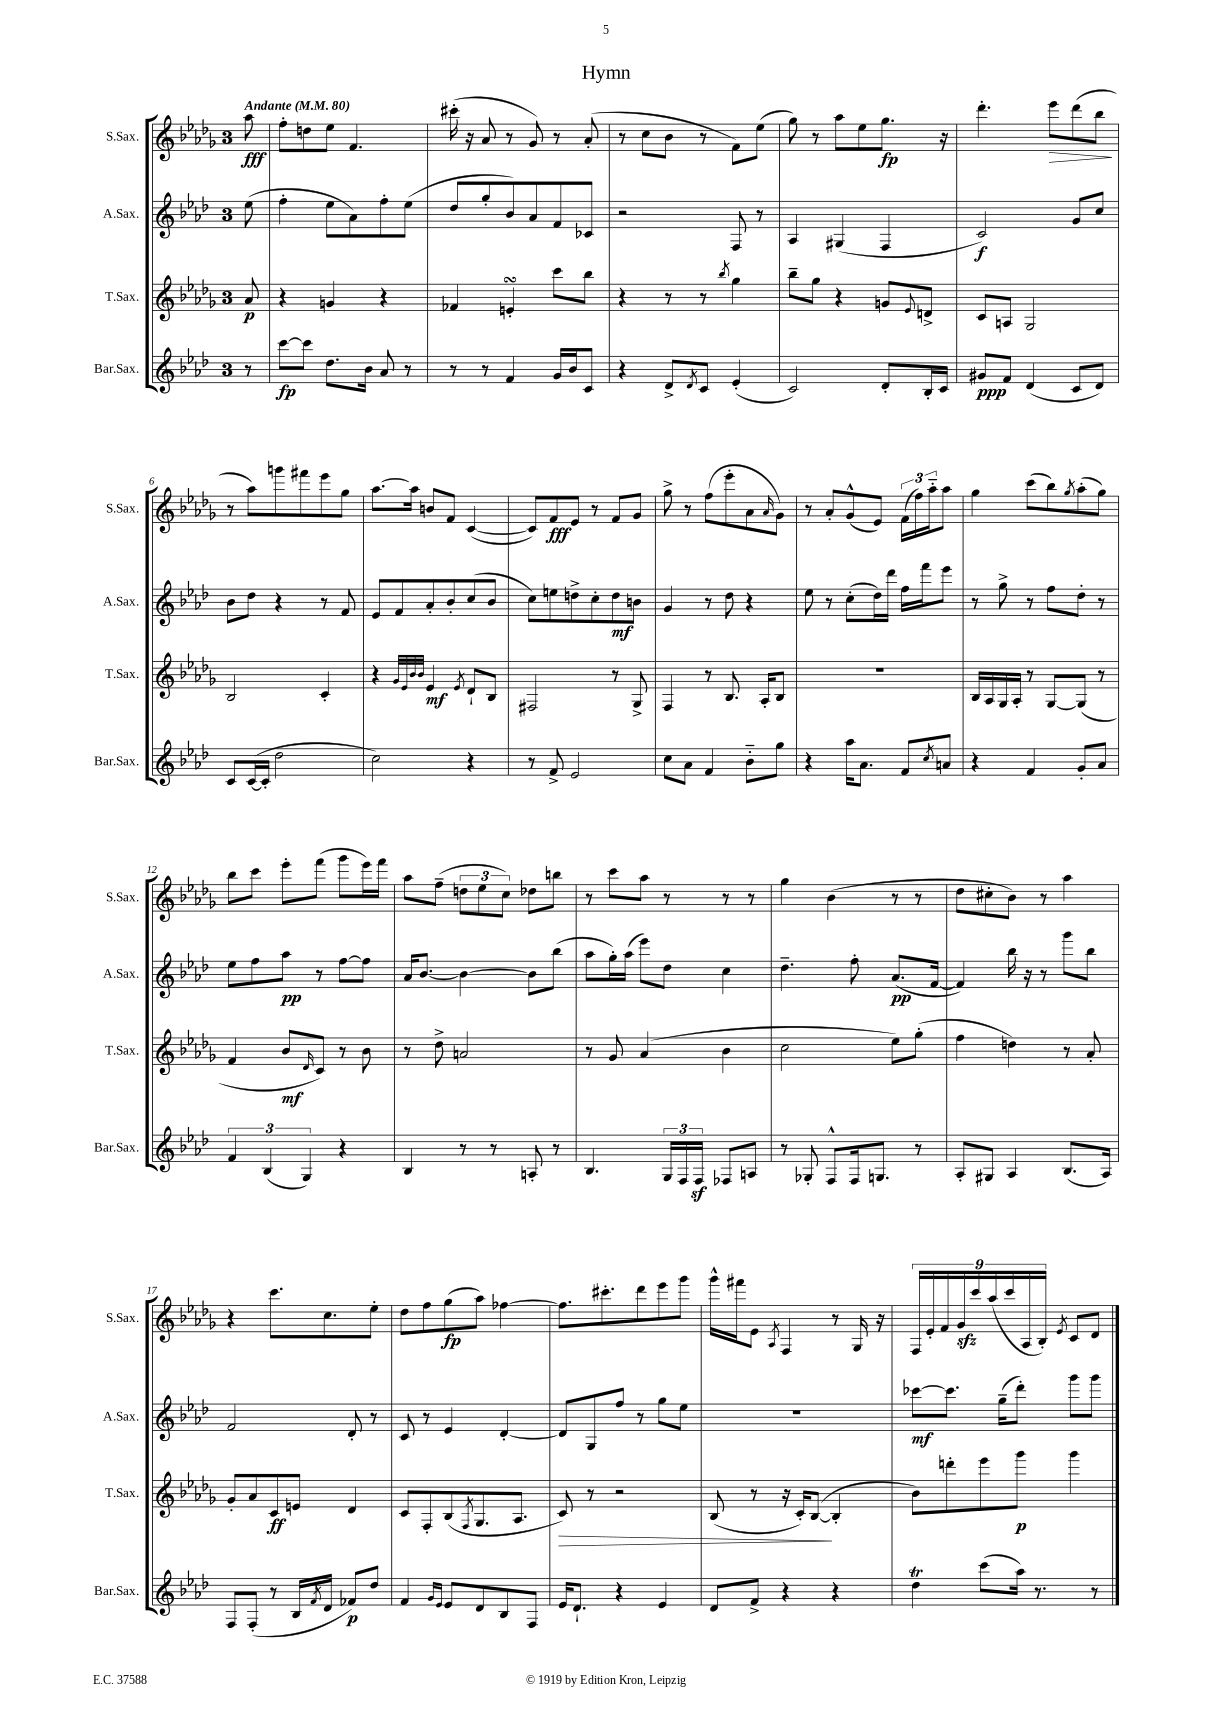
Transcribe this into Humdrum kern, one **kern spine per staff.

**kern	**dynam	**kern	**dynam	**kern	**dynam	**kern	**dynam
*part4	*part4	*part3	*part3	*part2	*part2	*part1	*part1
*staff4	*staff4	*staff3	*staff3	*staff2	*staff2	*staff1	*staff1
*I"Bar.Sax.	*	*I"T.Sax.	*	*I"A.Sax.	*	*I"S.Sax.	*
*I'Bar.Sax.	*	*I'T.Sax.	*	*I'A.Sax.	*	*I'S.Sax.	*
*clefG2	*	*clefG2	*	*clefG2	*	*clefG2	*
*k[b-e-a-d-]	*	*k[b-e-a-d-g-]	*	*k[b-e-a-d-]	*	*k[b-e-a-d-g-]	*
*M3/4	*	*M3/4	*	*M3/4	*	*M3/4	*
*MM80	*	*MM80	*	*MM80	*	*MM80	*
=	=	=	=	=	=	=	=
!	!	!	!	!	!	!LO:TX:a:B:t=Andante	!
8r	.	8a-/	p	(8ee-\	.	8aa-\	fff
=1	=1	=1	=1	=1	=1	=1	=1
[8ccc\L	fp	4r	.	4ff'\	.	8ff'\L	.
8ccc\J]	.	.	.	.	.	8ddn\	.
8.dd-\L	.	4gn/	.	8ee-\L	.	8ee-\J	.
.	.	.	.	8a-\)	.	4.f/	.
16b-\Jk	.	.	.	.	.	.	.
8a-/	.	4r	.	8ff'\	.	.	.
8r	.	.	.	(8ee-\J	.	.	.
=2	=2	=2	=2	=2	=2	=2	=2
8r	.	4f-X/	.	8dd-/L	.	(16ccc#X'\	.
.	.	.	.	.	.	16r	.
8r	.	.	.	8gg'/	.	8a-/	.
4f/	.	4ensSsS'/	.	8b-/)	.	8r	.
.	.	.	.	8a-/	.	8g-/)	.
16g/LL	.	8ccc\L	.	8f/	.	8r	.
16b-/J	.	.	.	.	.	.	.
8c/J	.	8bb-\J	.	8c-X/J	.	(8a-'/	.
=3	=3	=3	=3	=3	=3	=3	=3
4r	.	4r	.	2r	.	8r	.
.	.	.	.	.	.	8cc\L	.
8d-^/L	.	8r	.	.	.	8b-\J	.
8qd-/	.	.	.	.	.	.	.
8c/J	.	8r	.	.	.	8r	.
.	.	8qbb-/	.	.	.	.	.
(4e-'/	.	4gg-\	.	8F/	.	8f\L)	.
.	.	.	.	8r	.	(8ee-\J	.
=4	=4	=4	=4	=4	=4	=4	=4
2c/)	.	8bb-~\L	.	4A-/	.	8gg-\)	.
.	.	8gg-\J	.	.	.	8r	.
.	.	4r	.	(4G#X/	.	8aa-\L	.
.	.	.	.	.	.	8ee-\	.
8d-'/L	.	8gn/L	.	4F/	.	8.gg-\J	fp
.	.	8qqe-/	.	.	.	.	.
16B-'/L	.	8dn^/J	.	.	.	.	.
16c/JJ	.	.	.	.	.	16r	.
=5	=5	=5	=5	=5	=5	=5	=5
8g#X/L	ppp	8c/L	.	2c/)	f	4.ddd-'\	.
8f/J	.	8An/J	.	.	.	.	.
(4d-/	.	2G-/	.	.	.	.	.
!	!	!	!	!	!	!	!LO:HP:b
.	.	.	.	.	.	8eee-\L	>
8c/L	.	.	.	8g/L	.	(8ddd-\	.
8d-/J)	.	.	.	8cc/J	.	8bb-\J	.
.	.	.	.	.	.	.	]
!!LO:LB:g=z
=6	=6	=6	=6	=6	=6	=6	=6
8c/L	.	2B-/	.	8b-\L	.	8r	.
([16c/L	.	.	.	8dd-\J	.	8aa-\L)	.
16c'/JJ]	.	.	.	.	.	.	.
2dd-\	.	.	.	4r	.	8gggn\	.
.	.	.	.	.	.	8fff#X\	.
.	.	4c'/	.	8r	.	8eee-\	.
.	.	.	.	8f/	.	8gg-\J	.
=7	=7	=7	=7	=7	=7	=7	=7
2cc\)	.	4r	.	8e-/L	.	[8.aa-\L	.
.	.	.	.	8f/	.	.	.
.	.	.	.	.	.	16aa-\Jk]	.
.	.	32qqg-/LLL	.	.	.	.	.
.	.	32qqe-/	.	.	.	.	.
.	.	32qqb-/	.	.	.	.	.
.	.	32qqb-/JJJ	.	.	.	.	.
.	.	4e-/	mf	8a-'/	.	8bn/L	.
.	.	.	.	8b-'/	.	8f/J	.
.	.	8qe-/	.	.	.	.	.
4r	.	8d-`/L	.	(8cc/	.	([4c/	.
.	.	8B-/J	.	8b-/J	.	.	.
=8	=8	=8	=8	=8	=8	=8	=8
8r	.	2F#X/	.	8cc\L)	.	8c/L])	.
8f^/	.	.	.	8een\	.	8f/	fff
2e-/	.	.	.	8ddn^\	.	8e-/J	.
.	.	.	.	8cc'\	.	8r	.
.	.	8r	.	8dd\	mf	8f/L	.
.	.	8G-^/	.	8bn\J	.	8g-/J	.
=9	=9	=9	=9	=9	=9	=9	=9
8cc\L	.	4F/	.	4g/	.	8gg-^\	.
8a-\J	.	.	.	.	.	8r	.
4f/	.	8r	.	8r	.	(8ff\L	.
.	.	8.B-/	.	8dd-\	.	8eee-'\	.
8b-\L	.	.	.	4r	.	8a-\	.
.	.	16A-'/KL	.	.	.	.	.
.	.	.	.	.	.	16qqa-/	.
8gg\J	.	8B-/J	.	.	.	8g-\J)	.
=10	=10	=10	=10	=10	=10	=10	=10
4r	.	2.r	.	8ee-\	.	8r	.
.	.	.	.	8r	.	8a-'/L	.
16aa-\KL	.	.	.	(8cc'\L	.	(8g-^^/	.
8.a-\J	.	.	.	.	.	.	.
.	.	.	.	16dd-\L)	.	8e-/J)	.
.	.	.	.	16ddd-\JJ	.	.	.
8f/L	.	.	.	16ff\LL	.	(24f\LL	.
.	.	.	.	.	.	24ff\)	.
.	.	.	.	16fff\J	.	.	.
.	.	.	.	.	.	24aa-\J	.
8qcc/	.	.	.	.	.	.	.
8an/J	.	.	.	8eee-\J	.	8aa-\J	.
=11	=11	=11	=11	=11	=11	=11	=11
4r	.	16B-/LL	.	8r	.	4gg-\	.
.	.	16A-/	.	.	.	.	.
.	.	16G-/	.	8gg^\	.	.	.
.	.	16A-'/JJ	.	.	.	.	.
4f/	.	8r	.	8r	.	(8ccc\L	.
.	.	[8G-/L	.	8ff\L	.	8bb-\)	.
.	.	.	.	.	.	8qgg-/	.
8g'/L	.	(8G-/J]	.	8dd-'\J	.	(8aa-'\	.
8a-/J	.	8r	.	8r	.	8gg-\J)	.
!!LO:LB:g=z
=12	=12	=12	=12	=12	=12	=12	=12
6f/	.	4f/	.	8ee-\L	.	8bb-\L	.
.	.	.	.	8ff\	.	8ccc\J	.
(6B-/	.	.	.	.	.	.	.
.	.	8b-/L	mf	8aa-\J	pp	8eee-'\L	.
6G/)	.	.	.	.	.	.	.
.	.	16qqd-/	.	.	.	.	.
.	.	8c/J)	.	8r	.	(8fff\J	.
4r	.	8r	.	[8ff\L	.	8ggg-\L	.
.	.	8b-\	.	8ff\J]	.	16eee-\L)	.
.	.	.	.	.	.	16fff\JJ	.
=13	=13	=13	=13	=13	=13	=13	=13
4B-/	.	8r	.	16a-/KL	.	8aa-\L	.
.	.	.	.	[8.b-/J	.	.	.
.	.	8dd-^\	.	.	.	(8ff~\J	.
8r	.	2an/	.	4b-\_	.	12ddn\L	.
.	.	.	.	.	.	12ee-\	.
8r	.	.	.	.	.	.	.
.	.	.	.	.	.	12cc\J)	.
8An'/	.	.	.	8b-\L]	.	8dd-X\L	.
8r	.	.	.	(8bb-\J	.	8bbn\J	.
=14	=14	=14	=14	=14	=14	=14	=14
4.B-/	.	8r	.	8aa-\L	.	8r	.
.	.	8g-/	.	16gg'\L)	.	8ccc\L	.
.	.	.	.	(16aa-\JJ	.	.	.
.	.	(4a-/	.	8eee-\L)	.	8aa-\J	.
24G/LL	.	.	.	8dd-\J	.	8r	.
24F/	.	.	.	.	.	.	.
24Fz/JJ	.	.	.	.	.	.	.
8F-X/L	.	4b-\	.	4cc\	.	8r	.
8An/J	.	.	.	.	.	8r	.
=15	=15	=15	=15	=15	=15	=15	=15
8r	.	2cc\	.	4.dd-~\	.	4gg-\	.
8G-X'/	.	.	.	.	.	.	.
8F^^/L	.	.	.	.	.	(4b-\	.
16F/k	.	.	.	8ff'\	.	.	.
8.Gn/J	.	.	.	.	.	.	.
.	.	8ee-\L)	.	(8.a-/L	pp	8r	.
8r	.	(8gg-'\J	.	.	.	8r	.
.	.	.	.	[16f/Jk	.	.	.
=16	=16	=16	=16	=16	=16	=16	=16
8A-'/L	.	4ff\	.	4f/])	.	8dd-\L	.
8G#X/J	.	.	.	.	.	8cc#X'\	.
4A-/	.	4ddn\)	.	16bb-\	.	8b-\J)	.
.	.	.	.	16r	.	.	.
.	.	.	.	8r	.	8r	.
(8.B-/L	.	8r	.	8ggg\L	.	4aa-\	.
.	.	8a-'/	.	8bb-\J	.	.	.
16A-/Jk)	.	.	.	.	.	.	.
!!LO:LB:g=z
=17	=17	=17	=17	=17	=17	=17	=17
8F/L	.	8g-'/L	.	2f/	.	4r	.
(8F'/J	.	8a-/	.	.	.	.	.
8r	.	8c/	ff	.	.	8.ccc\L	.
16B-/LL	.	8en/J	.	.	.	.	.
8qf/	.	.	.	.	.	.	.
16d-/JJ	.	.	.	.	.	8.cc\	.
8f-X/L)	p	4d-/	.	8d-'/	.	.	.
8dd-/J	.	.	.	8r	.	8ee-'\J	.
=18	=18	=18	=18	=18	=18	=18	=18
4f/	.	8c/L	.	8c/	.	8dd-\L	.
.	.	8F'/	.	8r	.	8ff\	.
16qqg/LL	.	.	.	.	.	.	.
16qqe-/JJ	.	.	.	.	.	.	.
8e-/L	.	(8B-/	.	4e-/	.	(8gg-\	fp
.	.	8qF/	.	.	.	.	.
8d-/	.	8.G-/	.	.	.	8aa-\J)	.
8B-/	.	.	.	[4d-'/	.	[4ff-X\	.
.	.	8.A-/J	.	.	.	.	.
8F/J	.	.	.	.	.	.	.
=19	=19	=19	=19	=19	=19	=19	=19
!	!	!	!LO:HP:b	!	!	!	!
16e-/KL	.	8c/)	>	8d-/L]	.	8.ff-\L]	.
8.d-`/J	.	.	.	.	.	.	.
.	.	8r	.	8G/	.	.	.
.	.	.	.	.	.	8.ccc#X'\	.
4r	.	2r	.	8ff/J	.	.	.
.	.	.	.	8r	.	8ddd-\	.
4e-/	.	.	.	8gg\L	.	8eee-\	.
.	.	.	.	8ee-\J	.	8ggg-\J	.
=20	=20	=20	=20	=20	=20	=20	=20
8d-/L	.	(8B-/	.	2.r	.	16ggg-^^\LL	.
.	.	.	.	.	.	16fff#X\J	.
8f^/J	.	8r	.	.	.	8e-\J	.
.	.	.	.	.	.	8qA-/	.
4r	.	16r	.	.	.	4F/	.
.	.	16c'/KL)	.	.	.	.	.
.	.	([8B-/J	.	.	.	.	.
4r	.	4B-'/]	]	.	.	8r	.
.	.	.	.	.	.	16G-/	.
.	.	.	.	.	.	16r	.
=21	=21	=21	=21	=21	=21	=21	=21
4dd-T\	.	8b-\L)	.	[8ccc-X\L	mf	18F/LL	.
.	.	.	.	.	.	18e-'/	.
.	.	.	.	.	.	18f/	.
.	.	8dddn'\	.	8.ccc-\J]	.	.	.
.	.	.	.	.	.	18g-zz/	.
.	.	.	.	.	.	18ccc/	.
(8ccc\L	.	8eee-\	.	.	.	.	.
.	.	.	.	.	.	(18aa-/	.
.	.	.	.	(16gg~\KL	.	.	.
.	.	.	.	.	.	18ccc/	.
16aa-\Jk)	.	8ggg-\J	p	8ddd-'\J)	.	.	.
.	.	.	.	.	.	18A-/	.
8.r	.	.	.	.	.	.	.
.	.	.	.	.	.	18B-'/JJ)	.
.	.	.	.	.	.	8qe-/	.
.	.	4ggg-\	.	8ggg\L	.	8c/L	.
8r	.	.	.	8ggg\J	.	8d-/J	.
==	==	==	==	==	==	==	==
*-	*-	*-	*-	*-	*-	*-	*-
